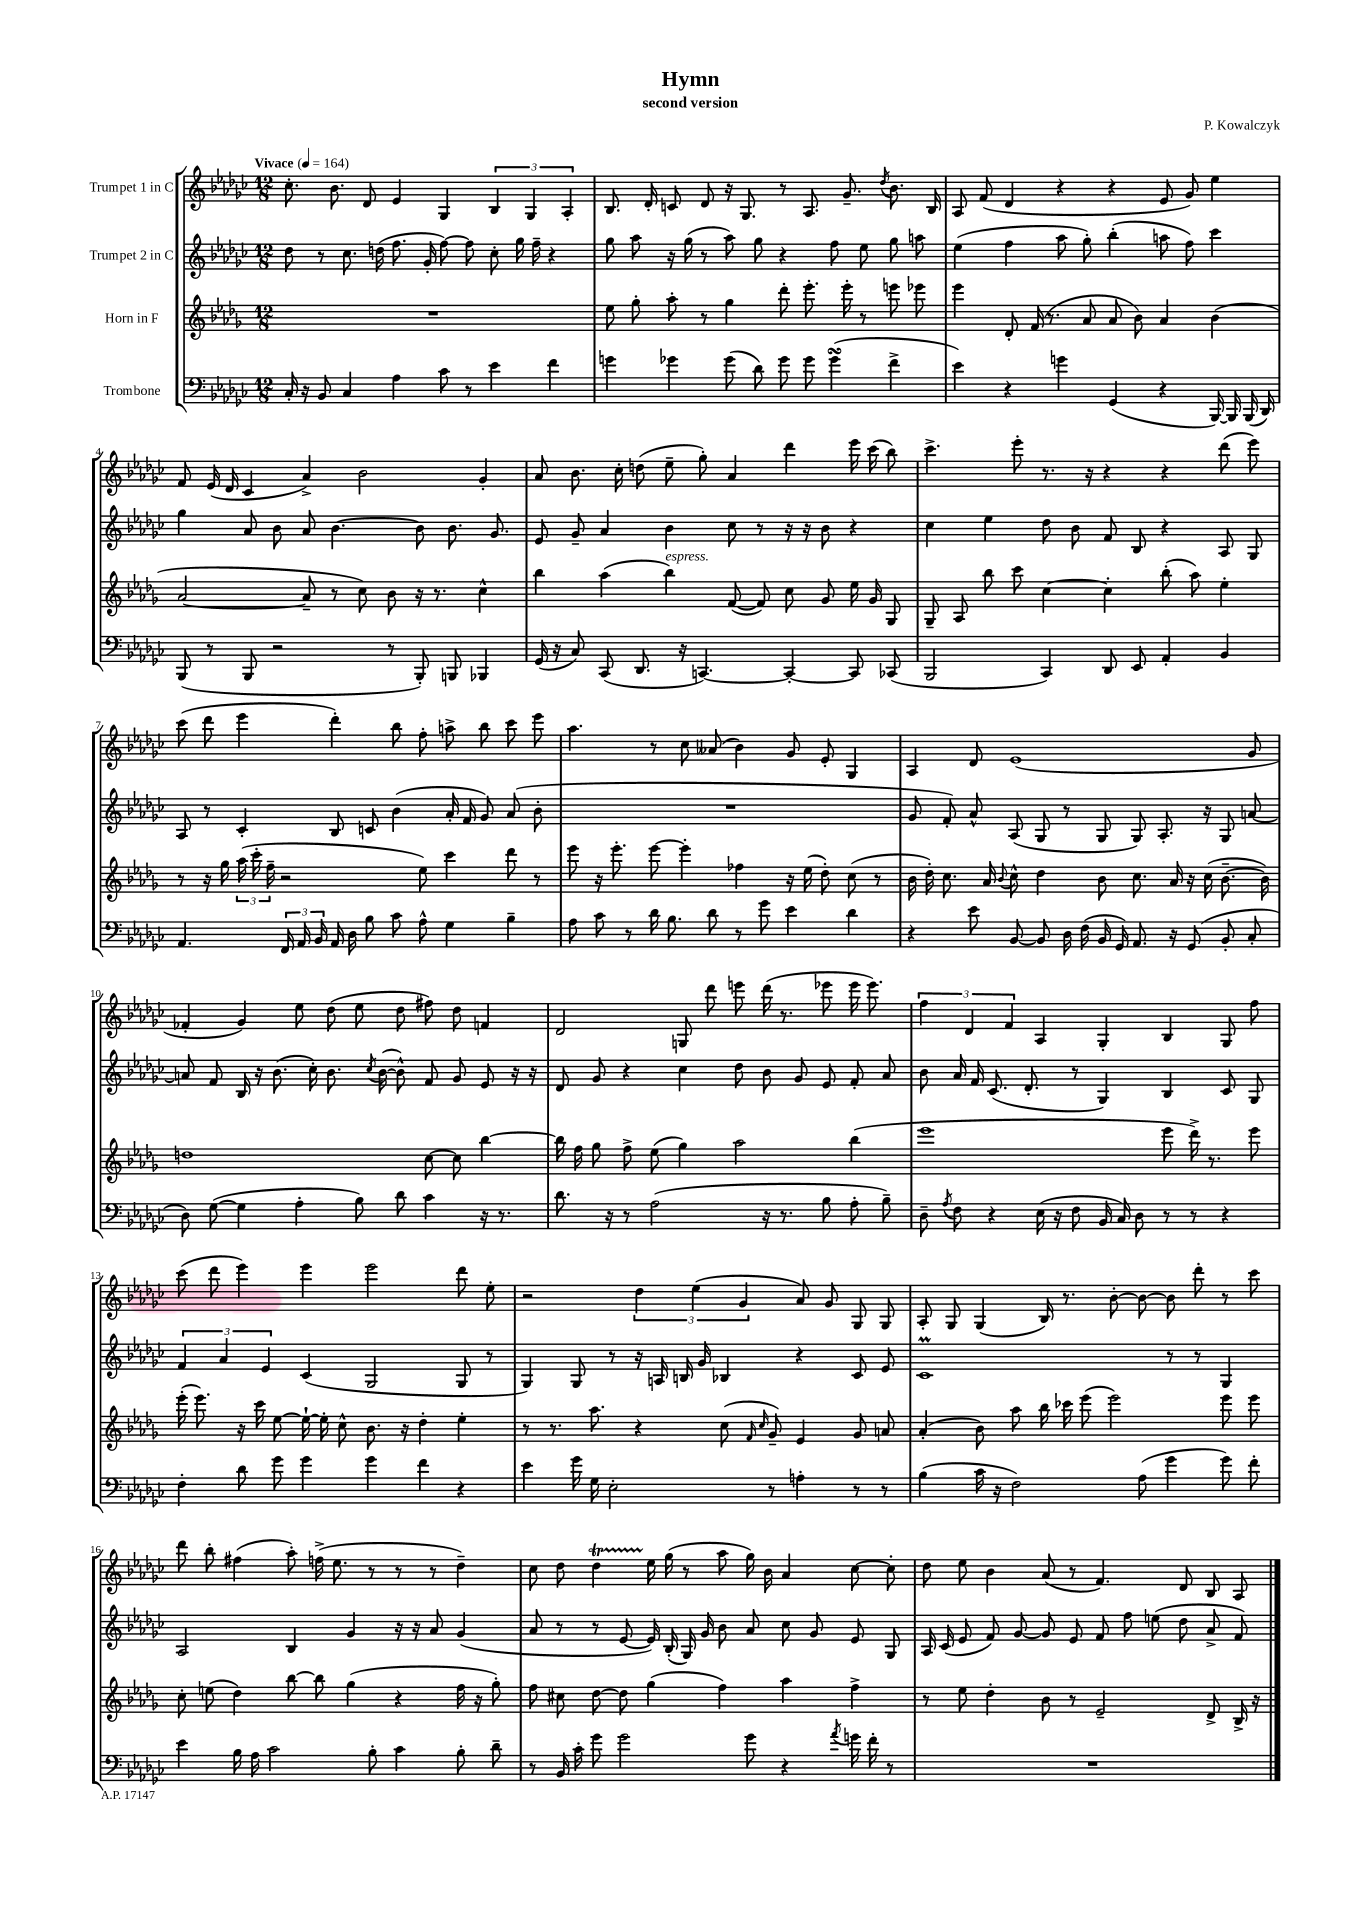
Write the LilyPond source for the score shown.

\header { title = "Hymn" composer = "P. Kowalczyk" subtitle = "second version" }
<<
\new StaffGroup <<
\new Staff = "s0" \with { instrumentName = "Trumpet 1 in C" } {
    \clef treble \key ges \major \numericTimeSignature \time 12/8 \tempo "Vivace" 4 = 164
    \autoBeamOff ces''8.-. bes'8. des'8 ees'4 ges4 \tuplet 3/2 { bes4 ges4 aes4-. } |
    bes8. des'16-. c'8 des'8 r16 ges8. r8 aes8. ges'8.-- \acciaccatura { des''8 } bes'8. bes16 |
    aes8 f'8( des'4 r4 r4 ees'8 ges'8) ees''4 |
    f'8 ees'16( des'16 ces'4 aes'4->) bes'2 ges'4-. |
    aes'8 bes'8. ces''16-. d''8( ees''8-- ges''8-.) aes'4 des'''4 ees'''16 ces'''16( bes''8) |
    ces'''4.-> ees'''8-. r8. r16 r4 r4 des'''8( ees'''8) |
    ces'''8( des'''8 ees'''4 des'''4-.) bes''8 f''8-. a''8-> bes''8 ces'''8 ees'''8 |
    aes''4. r8 ces''8 aeses'8( bes'4) ges'8 ees'8-. ges4 |
    aes4 des'8 ees'1( ges'8 |
    fes'4-. ges'4) ees''8 des''8( ees''8 des''8 fis''8) des''8 f'4 |
    des'2 g8 des'''8 e'''8 des'''16( r8. ees'''8 ees'''16 ees'''8.) |
    \tuplet 3/2 { f''4 des'4 f'4 } aes4 ges4-. bes4 ges8 f''8 |
    ces'''8( des'''8 ees'''4) ees'''4 ees'''2 des'''8 ees''8-. |
    r2 \tuplet 3/2 { des''4 ees''4( ges'4 } aes'8) ges'8 ges8 ges8 |
    aes8-. ges8 ges4( bes16) r8. bes'8~-. bes'8~ bes'8 des'''8-. r8 ces'''8 |
    des'''8 bes''8-. fis''4( aes''8-.) f''16->( ees''8. r8 r8 r8 des''4--) |
    ces''8 des''8 des''4\startTrillSpan ees''16\stopTrillSpan ges''16( r8 aes''8 ges''16) bes'16 aes'4 ces''8~ ces''8-. |
    des''8 ees''8 bes'4 aes'8( r8 f'4.) des'8 bes8 aes8 \bar "|." |
}
\new Staff = "s1" \with { instrumentName = "Trumpet 2 in C" } {
    \clef treble \key ges \major \numericTimeSignature \time 12/8
    \autoBeamOff des''8 r8 ces''8. d''16( f''8. ges'16-. f''8~) f''8 ces''8-. ges''16 f''16-- r4 |
    ges''8 aes''8 r16 ges''16( r8 aes''8) ges''8 r4 f''8 ees''8 ges''8 a''8 |
    ees''4( f''4 aes''8 ges''8-.) bes''4-.( a''8 f''8) ces'''4 |
    ges''4 aes'8 bes'8 aes'8 bes'4.~ bes'8 bes'8. ges'8. |
    ees'8 ges'8-- aes'4 bes'4 ces''8 r8 r16 r16 bes'8 r4 |
    ces''4 ees''4 des''8 bes'8 f'8 bes8 r4 aes8 ges8 |
    aes8 r8 ces'4-. bes8 c'8 bes'4( aes'16-. f'16 ges'8) aes'8( bes'8-. |
    R1. |
    ges'8 f'8-.) aes'8-^ aes8( ges8 r8 ges8 ges8) aes8.-. r16 ges8 a'8~ |
    a'8 f'8 bes16 r16 bes'8.( ces''16-.) bes'8. \acciaccatura { ces''8 } bes'16~( bes'8-^) f'8 ges'8 ees'8 r16 r16 |
    des'8 ges'8 r4 ces''4 des''8 bes'8 ges'8 ees'8 f'8-. aes'8 |
    bes'8 aes'16 f'16 ces'8.( des'8.-. r8 ges4) bes4 ces'8 ges8 |
    \tuplet 3/2 { f'4 aes'4 ees'4 } ces'4( ges2 ges8 r8 |
    ges4) ges8 r8 r16 a16 b16 ges'16 bes4 r4 ces'8 ees'8 |
    ces'1\prall r8 r8 ges4 |
    aes2 bes4 ges'4 r16 r16 aes'8 ges'4( |
    aes'8 r8 r8 ees'8~ ees'16) bes16-.( ges16) ges'16 bes'8 aes'8 ces''8 ges'8 ees'8 ges8 |
    aes16 ces'16( ees'8 f'8) ges'8~ ges'8 ees'8 f'8 f''8 e''8( des''8 aes'8-> f'8) \bar "|." |
}
\new Staff = "s2" \with { instrumentName = "Horn in F" } {
    \clef treble \key des \major \numericTimeSignature \time 12/8
    \autoBeamOff R1. |
    ees''8 ges''8-. aes''8-. r8 ges''4 des'''8-. ees'''8.-. ees'''16-. r8 e'''8 ees'''8 |
    ees'''4 des'8-. f'16( r8. aes'8 aes'8 bes'8) aes'4 bes'4( |
    aes'2~ aes'8-- r8 c''8) bes'8 r16 r8. c''4-^ |
    bes''4 aes''4( bes''4^\markup { \italic "espress." }) f'8~( f'8) c''8 ges'8 ees''16 ges'16 ges8 |
    ges8-- aes8 bes''8 c'''8 c''4~ c''4-. bes''8-.( aes''8) ees''4-. |
    r8 r16 ges''16 \tuplet 3/2 { aes''16( c'''16-. f''16-- } r2 ees''8) c'''4 des'''8 r8 |
    ees'''8 r16 ees'''8.-. ees'''8~ ees'''4-. fes''4 r16 ees''16( des''8-.) c''8( r8 |
    bes'16 des''16-.) c''8. aes'16 \appoggiatura { bes'8 } c''8-^ des''4 bes'8 c''8. aes'16 r16 c''16( bes'8.~-- bes'16) |
    d''1 c''8~ c''8 bes''4~ |
    bes''16 f''16 ges''8 f''8-> ees''8( ges''4) aes''2 bes''4( |
    ees'''1 ees'''8 des'''16->) r8. ees'''8 |
    ees'''16-.( ees'''8.) r16 c'''16 ees''8~ ees''16~-! ees''16-. c''8-^ bes'8. r16 des''4-. ees''4-. |
    r8 r8. aes''8. r4 c''8( \grace { f'16 c''16 } ges'8--) ees'4 ges'8 a'8 |
    aes'4-.( bes'8) aes''8 bes''16 ces'''16 ees'''8( ees'''2) ees'''8 ees'''8 |
    c''8-. e''8( des''4) bes''8~ bes''8 ges''4( r4 f''16 r16 ges''8-.) |
    f''8 cis''8 des''8~ des''8 ges''4( f''4) aes''4 f''4-> |
    r8 ees''8 des''4-. bes'8 r8 ees'2-- des'8-> bes16-> r16 \bar "|." |
}
\new Staff = "s3" \with { instrumentName = "Trombone" } {
    \clef bass \key ges \major \numericTimeSignature \time 12/8
    \autoBeamOff ces16-. r16 bes,8 ces4 aes4 ces'8 r8 ees'4 f'4 |
    g'4 ges'4 ges'8( des'8) ges'8 ges'8 ges'4\turn( f'4-> |
    ees'4) r4 g'4 ges,4( r4 bes,,16~) bes,,16 bes,,16( des,16) |
    bes,,8( r8 bes,,8 r2 r8 bes,,8-.) b,,8 bes,,4 |
    ges,16( r16 ces8) ces,8( des,8. r16 c,4.~) c,4~-. c,8 ces,8( |
    bes,,2 ces,4) des,8 ees,8 aes,4-. bes,4 |
    aes,4. \tuplet 3/2 { f,16 aes,16 bes,16 } aes,16 des16 bes8 ces'8 aes8-^ ges4 bes4-- |
    aes8 ces'8 r8 des'16 bes8. des'8 r8 ges'8 ees'4 des'4 |
    r4 ees'8 bes,8~ bes,8 des16 f16( bes,16 ges,16) aes,8. r16 ges,8( bes,8-. ces8-. |
    des8) ges8~( ges4 aes4-. bes8) des'8 ces'4 r16 r8. |
    des'8. r16 r8 aes2( r16 r8. bes8 aes8-. bes8--) |
    des8-- \acciaccatura { aes8 } f8 r4 ees16( r16 f8 bes,16 ces16) des8 r8 r8 r4 |
    f4-. des'8 ges'8 ges'4 ges'4 f'4 r4 |
    ees'4 ges'16 ges16 ees2-. r8 a4-. r8 r8 |
    bes4( ces'16 r16 f2) aes8( ges'4 ges'8) f'8-. |
    ees'4 bes16 aes16 ces'2 bes8-. ces'4 bes8-. des'8-- |
    r8 bes,16 ces'16-. ges'8 ges'2 ges'8 r4 \acciaccatura { aes'8 } g'16 f'16-. r8 |
    R1. \bar "|." |
}
>>
>>
